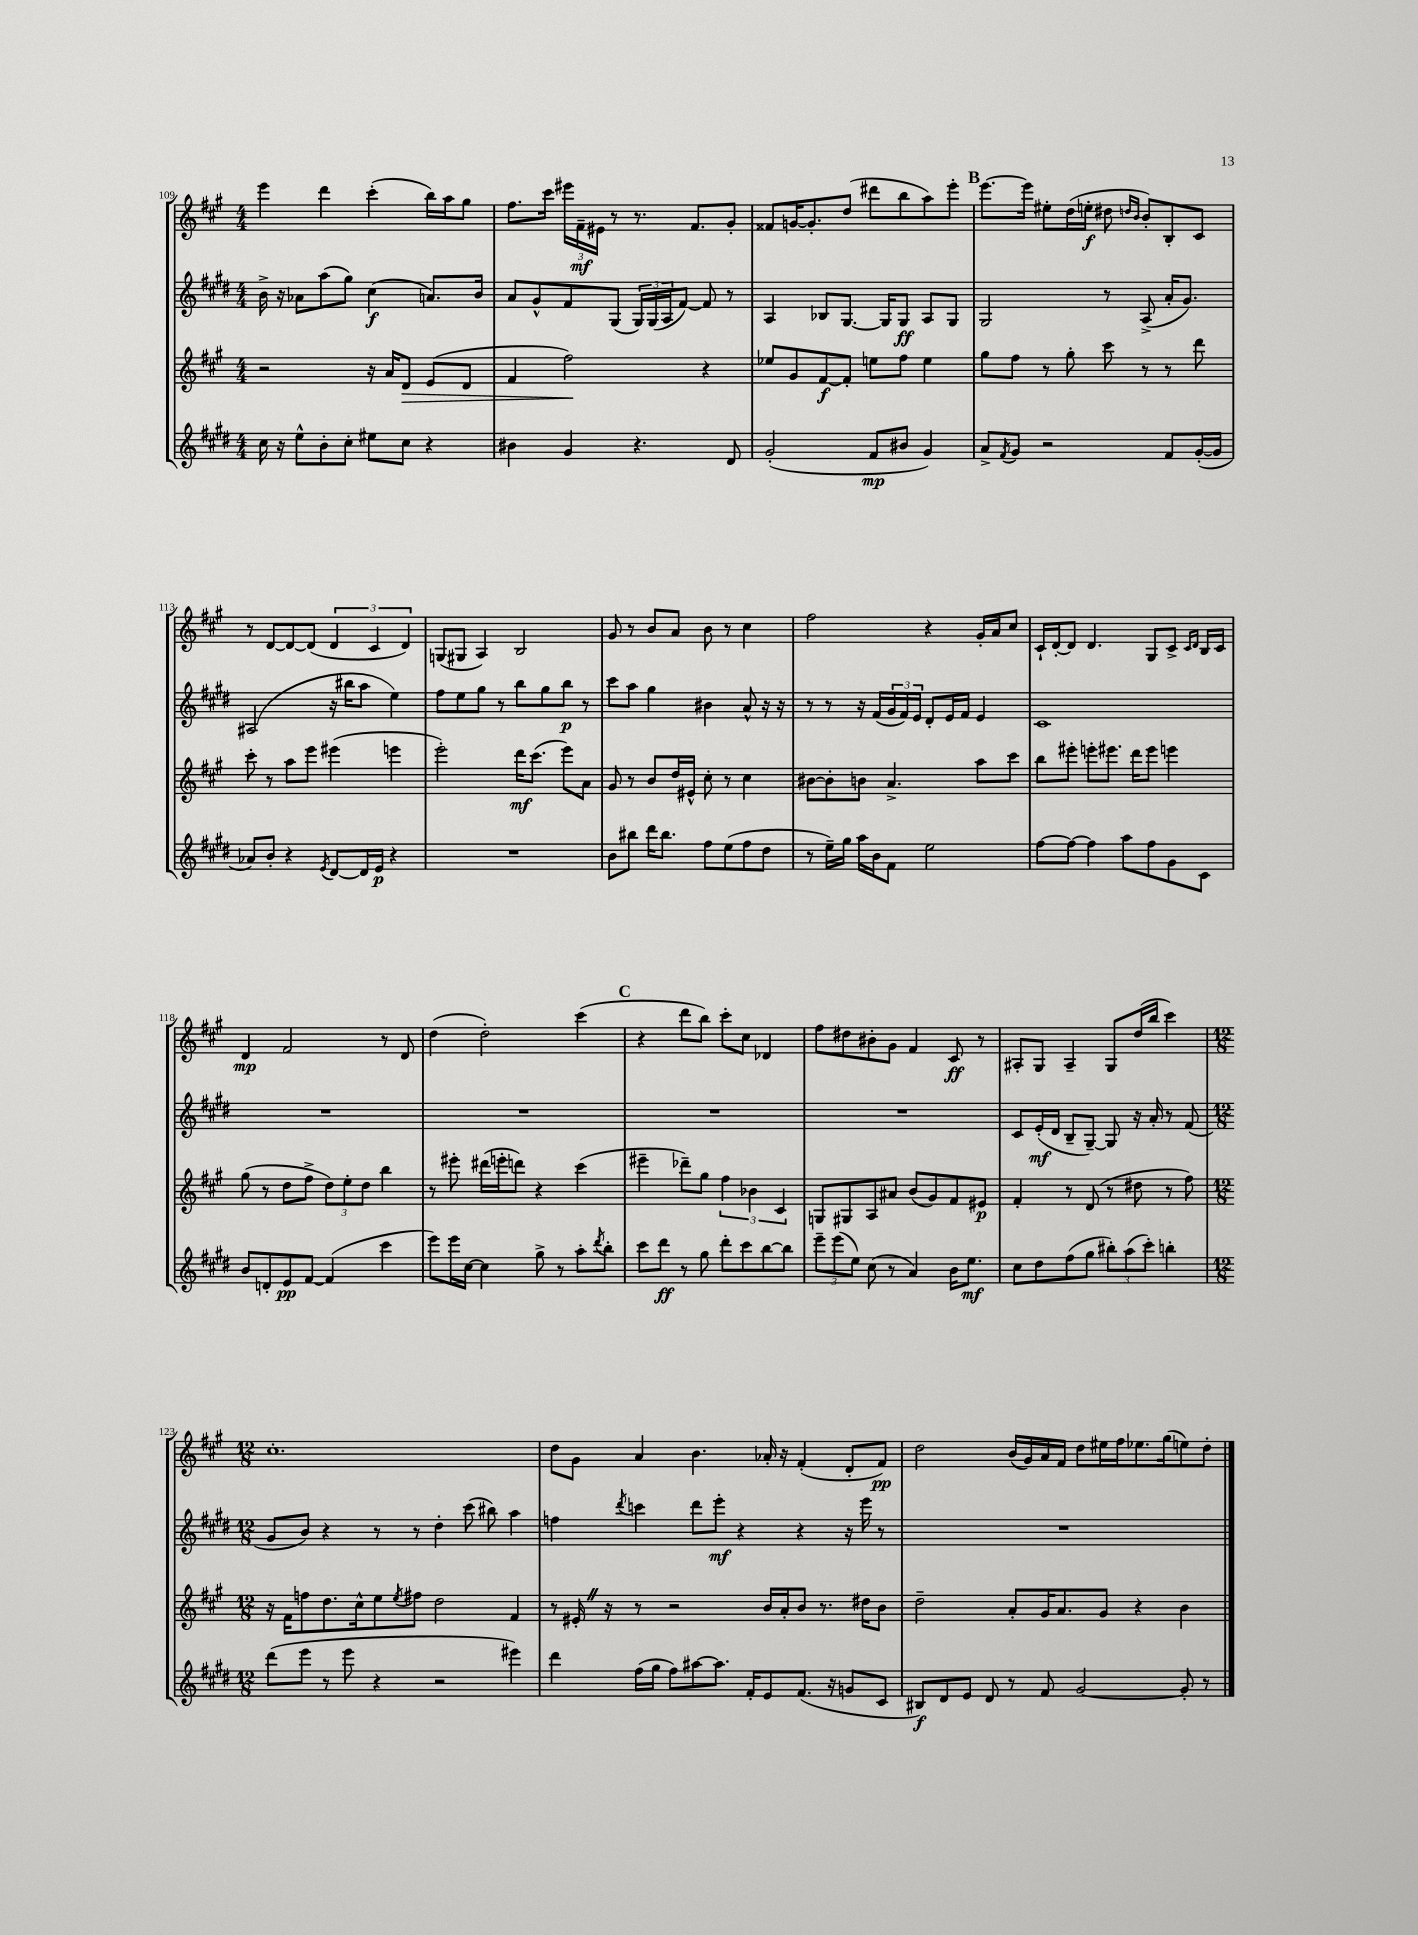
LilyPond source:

<<
\new StaffGroup <<
\new Staff = "s0" {
    \clef treble \key a \major \numericTimeSignature \time 4/4
    e'''4 d'''4 cis'''4-.( b''16) a''16 gis''8 |
    fis''8. cis'''16 \tuplet 3/2 { eis'''16 fis'16--\mf eis'16 } r8 r8. fis'8. gis'8-. |
    fisis'8 g'16~ g'8.-. d''8( dis'''8 b''8 a''8) e'''8-. |
    \mark \markup { \bold "B" } e'''8.~ e'''16 eis''8-. d''16( e''16-.\f dis''8 \grace { d''16 b'16 } b'8-.) b8-. cis'8 |
    r8 d'8~ d'8~ d'8( \tuplet 3/2 { d'4 cis'4 d'4) } |
    g8( gis8 a4) b2 |
    gis'8 r8 b'8 a'8 b'8 r8 cis''4 |
    fis''2 r4 gis'16-. a'16 cis''8 |
    cis'16-! d'16~-. d'8 d'4. gis8 cis'8-> \grace { cis'16 d'16 } b16 cis'16 |
    d'4\mp fis'2 r8 d'8 |
    d''4( d''2-.) cis'''4( |
    \mark \markup { \bold "C" } r4 d'''8 b''8) cis'''8-. cis''8 des'4 |
    fis''8 dis''8 bis'8-. gis'8 fis'4 cis'8\ff r8 |
    ais8-. gis8 ais4-- gis8 d''16( b''16 cis'''4) |
    \numericTimeSignature \time 12/8 cis''1.-. |
    d''8 gis'8 a'4 b'4. aes'16-. r16 fis'4-.( d'8-. fis'8\pp) |
    d''2 b'16( gis'16) a'16 fis'16 d''8 eis''16 fis''16 ees''8. gis''16( e''8) d''8-. \bar "|." |
}
\new Staff = "s1" {
    \clef treble \key e \major \numericTimeSignature \time 4/4
    b'16-> r16 aes'8 a''8( gis''8) cis''4\f( a'8.) b'16 |
    a'8 gis'8-^ fis'8 gis8( \tuplet 3/2 { gis16) gis16( a16 } fis'8~) fis'8 r8 |
    a4 bes8 gis8.~ gis16 gis8\ff a8 gis8 |
    \mark \markup { \bold "B" } gis2 r8 a8->( a'16-. gis'8.) |
    ais2( r16 bis''16 a''8 e''4) |
    fis''8 e''8 gis''8 r8 b''8 gis''8 b''8\p r8 |
    cis'''8 a''8 gis''4 bis'4 a'8-^ r16 r16 |
    r8 r8 r16 fis'16( \tuplet 3/2 { gis'16 fis'16) e'16 } dis'8-. e'16 fis'16 e'4 |
    cis'1 |
    R1 |
    R1 |
    \mark \markup { \bold "C" } R1 |
    R1 |
    cis'8 e'16-.\mf( dis'16 b8-- gis8~--) gis8 r16 a'16-. r8 fis'8( |
    \numericTimeSignature \time 12/8 gis'8 b'8) r4 r8 r8 dis''4-. cis'''8( bis''8) a''4 |
    f''4 \acciaccatura { dis'''8 } c'''4 dis'''8 e'''8-.\mf r4 r4 r16 e'''16 r8 |
    R1. \bar "|." |
}
\new Staff = "s2" {
    \clef treble \key a \major \numericTimeSignature \time 4/4
    r2 r16 a'16 d'8\> e'8( d'8 |
    fis'4 fis''2\!) r4 |
    ees''8 gis'8 fis'8~\f fis'8-. e''8 fis''8 e''4 |
    \mark \markup { \bold "B" } gis''8 fis''8 r8 gis''8-. cis'''8 r8 r8 d'''8 |
    cis'''8-. r8 a''8 e'''8 eis'''4( e'''4 |
    e'''2-.) d'''16\mf cis'''8.( e'''8) a'8 |
    gis'8 r8 b'8 d''16 eis'16-^ cis''8-. r8 cis''4 |
    bis'8~ bis'8-. b'8 a'4.-> a''8 cis'''8 |
    b''8 eis'''8-. e'''8-. eis'''8. d'''16 eis'''8 e'''4 |
    gis''8( r8 d''8 fis''8-> \tuplet 3/2 { d''8) e''8-. d''8 } b''4 |
    r8 eis'''8-. dis'''16( e'''16-. d'''8) r4 cis'''4( |
    \mark \markup { \bold "C" } eis'''4-- des'''8--) gis''8 \tuplet 3/2 { fis''4 bes'4 cis'4 } |
    g8 gis8 a8 ais'8 b'8( gis'8) fis'8 eis'8\p |
    fis'4-. r8 d'8( r8 dis''8 r8 fis''8) |
    \numericTimeSignature \time 12/8 r16 fis'16 f''8 d''8. cis''16-^ e''8 \acciaccatura { e''8 } fis''8 d''2 fis'4 |
    r8 eis'16-. \once \override BreathingSign.text = \markup { \musicglyph "scripts.caesura.straight" } \breathe r16 r8 r2 b'16 a'16-. b'8 r8. dis''16 b'8 |
    d''2-- a'8-. gis'16 a'8. gis'8 r4 b'4 \bar "|." |
}
\new Staff = "s3" {
    \clef treble \key e \major \numericTimeSignature \time 4/4
    cis''16 r16 e''8-^ b'8-. cis''8-. eis''8 cis''8 r4 |
    bis'4 gis'4 r4. dis'8 |
    gis'2-.( fis'8\mp bis'8 gis'4) |
    \mark \markup { \bold "B" } a'8-> \acciaccatura { fis'8 } gis'8 r2 fis'8 gis'16~-.( gis'16 |
    aes'8) b'8-. r4 \acciaccatura { e'8 } dis'8~ dis'16 e'16\p r4 |
    R1 |
    b'8 bis''8 dis'''16 bis''8. fis''8 e''8( fis''8 dis''8 |
    r8 e''16--) gis''16 a''16 b'16 fis'8 e''2 |
    fis''8~ fis''8~ fis''4 a''8 fis''8 gis'8 cis'8 |
    b'8 d'8-. e'8\pp fis'8~ fis'4( cis'''4 |
    e'''8) e'''16 cis''16~ cis''4 gis''8-> r8 a''8-. \acciaccatura { dis'''8 } b''8-. |
    \mark \markup { \bold "C" } cis'''8 dis'''8\ff r8 gis''8 dis'''8-. cis'''8 b''8~ b''8 |
    \tuplet 3/2 { e'''8-- e'''8( e''8) } cis''8( r8 a'4) b'16 e''8.\mf |
    cis''8 dis''8 fis''8( gis''8 \tuplet 3/2 { bis''8-.) a''8( cis'''8-.) } b''4-. |
    \numericTimeSignature \time 12/8 dis'''8( e'''8 r8 e'''8 r4 r2 eis'''4) |
    dis'''4 fis''16( gis''16 fis''8) ais''8~ ais''8. fis'16-. e'8 fis'8.( r16 g'8 cis'8 |
    bis8\f) dis'8 e'8 dis'8 r8 fis'8 gis'2~ gis'8-. r8 \bar "|." |
}
>>
>>
\layout { \context { \Score currentBarNumber = #109 } }
